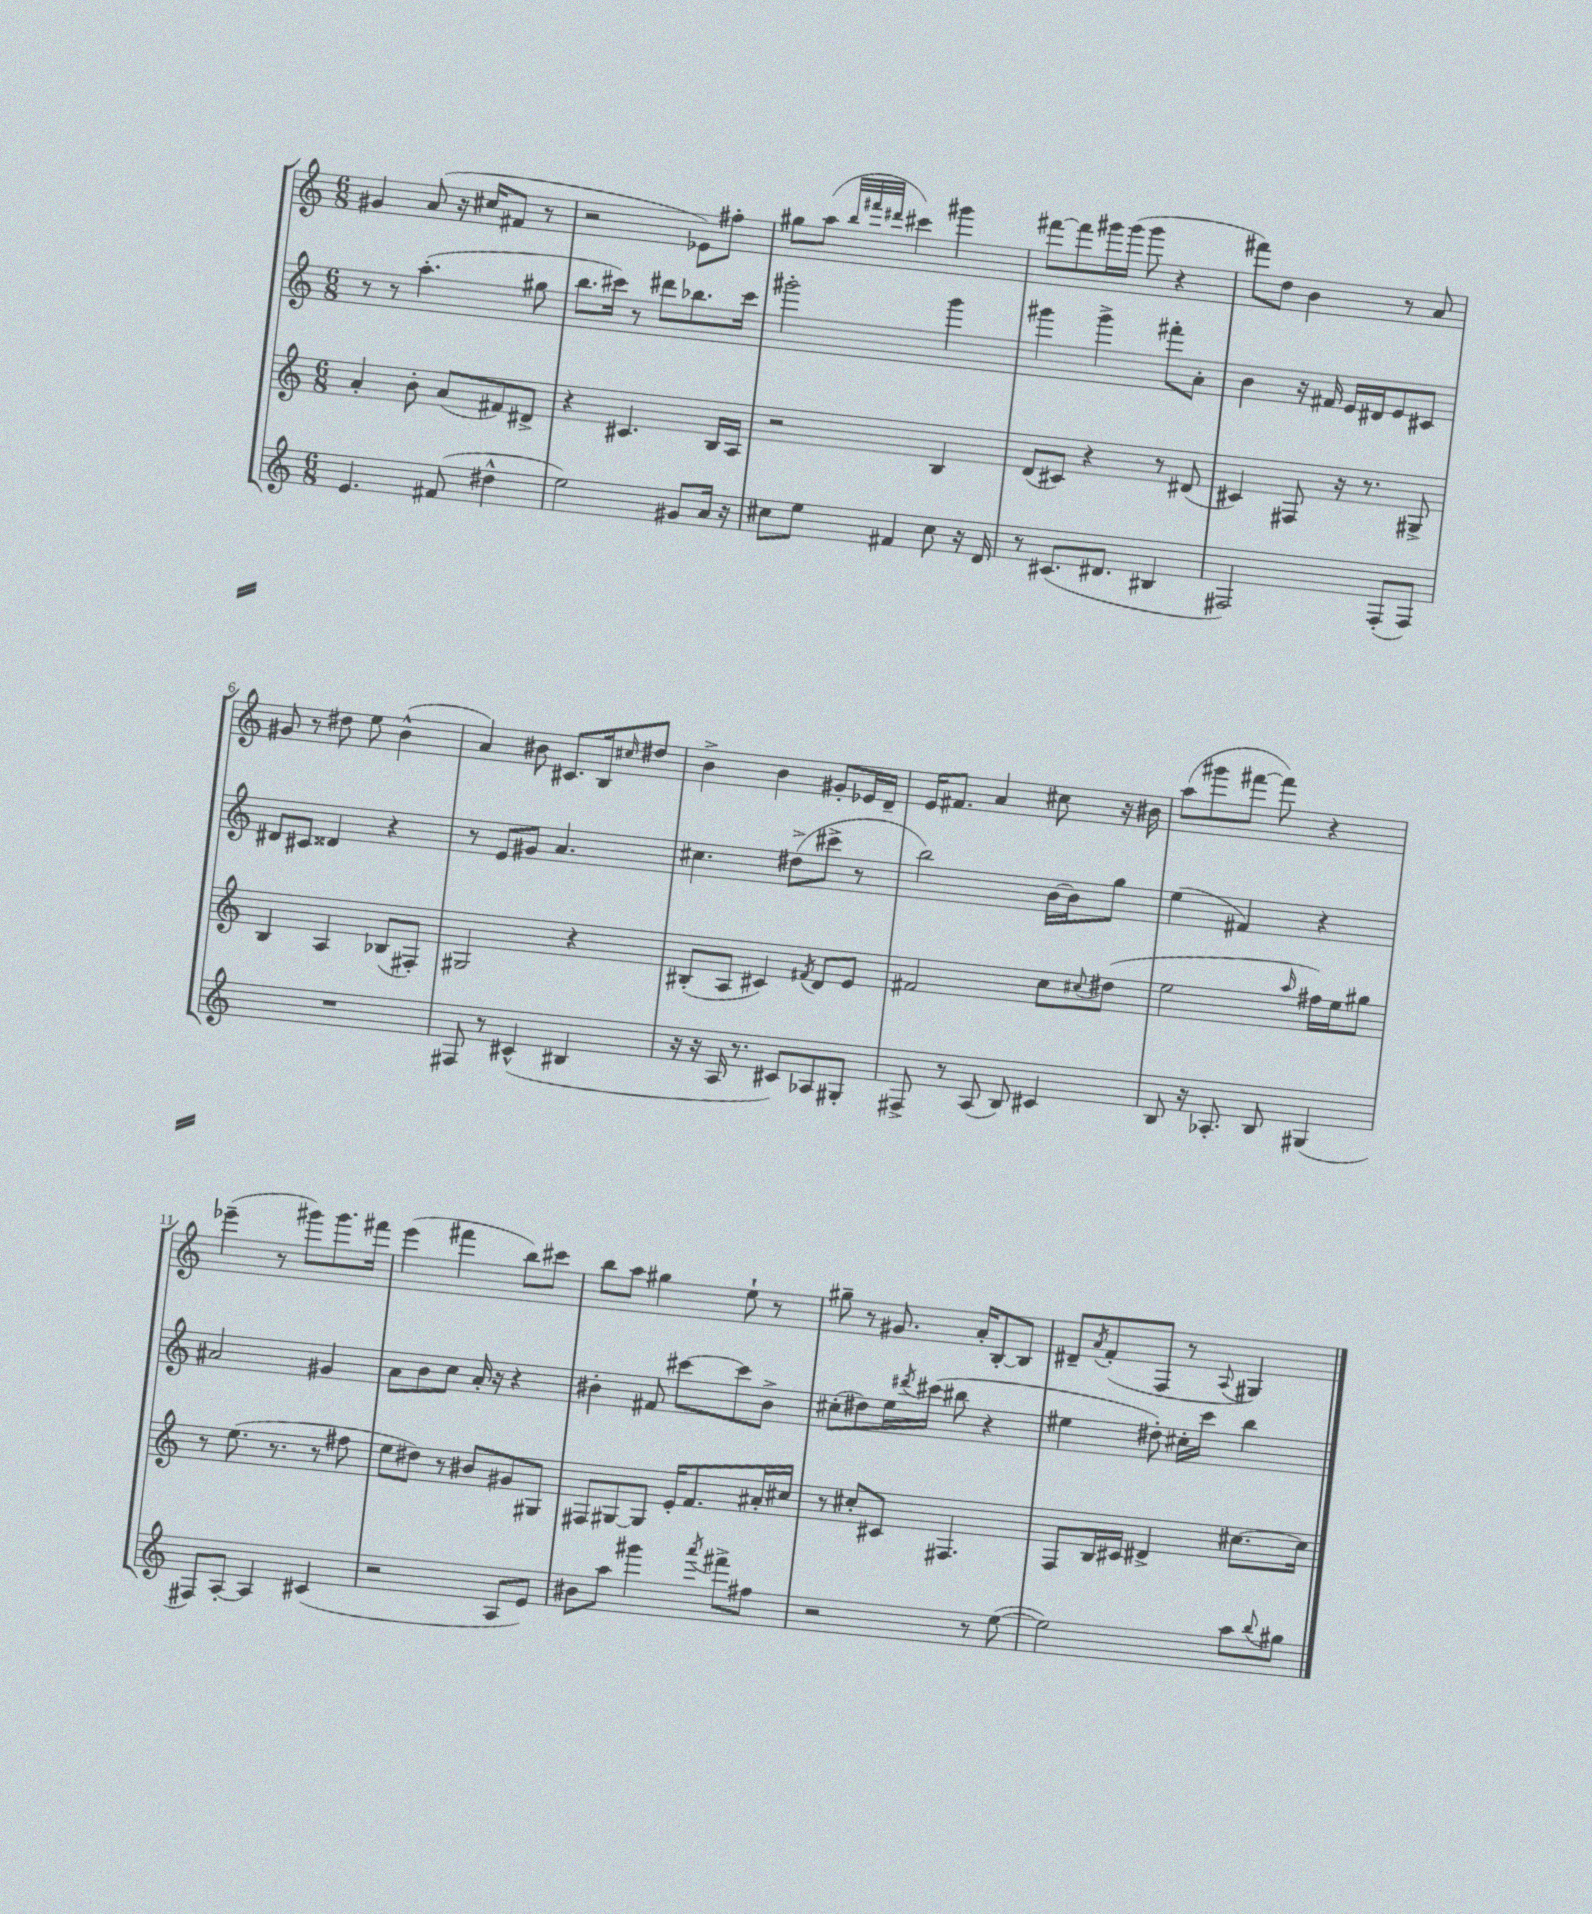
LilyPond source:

<<
\new StaffGroup <<
\new Staff = "s0" {
    \clef treble \key c \major \numericTimeSignature \time 6/8
    gis'4 a'8( r16 cis''16 fis'8 r8 |
    r2 ees'8) fis''8-. |
    gis''8 a''8( \grace { b''32 fis'''32 dis'''32 } cis'''4) gis'''4 |
    fis'''8~ fis'''8 gis'''16 gis'''16( gis'''8 r4 |
    fis'''8) d''8 b'4 r8 a'8 |
    gis'8 r8 dis''8 e''8 b'4-^( |
    a'4) bis'8 cis'8. b16 \grace { cis''16 } dis''8 |
    b'4-> b'4 gis'8-. ees'16 d'16-- |
    e'16 fis'8. a'4 cis''8 r16 bis'16 |
    a''8( gis'''8 fis'''8~ fis'''8) r4 |
    ees'''4--( r8 gis'''8) gis'''8. fis'''16 |
    e'''4( fis'''4 b''8) cis'''8 |
    b''8 a''8 gis''4 e''8-! r8 |
    gis''8-- r8 gis'8. a'16-. b8~-. b8 |
    dis'8-- \acciaccatura { a'8 } f'8-.( f8 r8 \appoggiatura { a8 } gis4) \bar "|." |
}
\new Staff = "s1" {
    \clef treble \key c \major \numericTimeSignature \time 6/8
    r8 r8 a''4.-.( gis''8 |
    b''8. cis'''16) r8 dis'''8 bes''8. cis'''16 |
    gis'''2-. gis'''4 |
    gis'''4 gis'''4-> fis'''8-. a'8-. |
    b'4 r16 fis'16 e'16 dis'16 e'8 cis'8 |
    dis'8 cis'8 disis'4 r4 |
    r8 e'8 gis'8 a'4. |
    cis''4. dis''8->( cis'''8-> r8 |
    b''2) b'16~ b'16 g''8 |
    e''4( fis'4) r4 |
    ais'2 gis'4 |
    a'8 b'8 c''8 a'16-. r16 r4 |
    bis'4-. fis'8 cis'''8~ cis'''8 bis'8-> |
    cis''8-.( dis''8) e''16 \acciaccatura { dis'''8 } cis'''16( bis''8 r4 |
    eis''4 dis''8-.) cis''16-. c'''16 b''4 \bar "|." |
}
\new Staff = "s2" {
    \clef treble \key c \major \numericTimeSignature \time 6/8
    a'4-. b'8-. a'8( fis'8) dis'8-> |
    r4 cis'4. b16 a16 |
    r2 b4 |
    d'8( cis'8) r4 r8 dis'8( |
    cis'4) fis8 r16 r8. gis8-> |
    b4 a4 bes8( fis8-.) |
    gis2 r4 |
    bis8-.( a8 cis'4) \acciaccatura { fis'8 } d'8 e'8 |
    fis'2 c''8 \appoggiatura { cis''8 } dis''8( |
    e''2 \grace { a''16 } fis''16) e''16 gis''8 |
    r8 e''8.( r8. r8 fis''8 |
    e''8 dis''8) r8 bis'8 gis'8 gis8 |
    fis8 gis8~ gis8 e'16-. f'8. ais'16-. cis''16 |
    r8 cis''8-. cis'8 fis4. |
    f8 b16 cis'16 dis'4-> cis''8.~ cis''16 \bar "|." |
}
\new Staff = "s3" {
    \clef treble \key c \major \numericTimeSignature \time 6/8
    e'4. fis'8( dis''4-^ |
    e''2) gis'8 a'16 r16 |
    cis''8 e''8 fis'4 cis''8 r16 d'16 |
    r8 cis'8.( dis'8. bis4 |
    fis2) fis8-.( fis8) |
    R2. |
    fis8 r8 cis'4-^( bis4 |
    r16 r16 a16 r8. cis'8) aes8 gis8-. |
    fis8-> r8 a8( b8) cis'4 |
    b8 r16 aes8.-. b8 gis4( |
    fis8) a8~-. a4 cis'4( |
    r2 a8 e'8) |
    bis'8 a''8 gis'''4 \acciaccatura { a'''8 } fis'''8-> fis''8 |
    r2 r8 e''8~( |
    e''2) a''8 \appoggiatura { b''8 } gis''8 \bar "|." |
}
>>
>>
